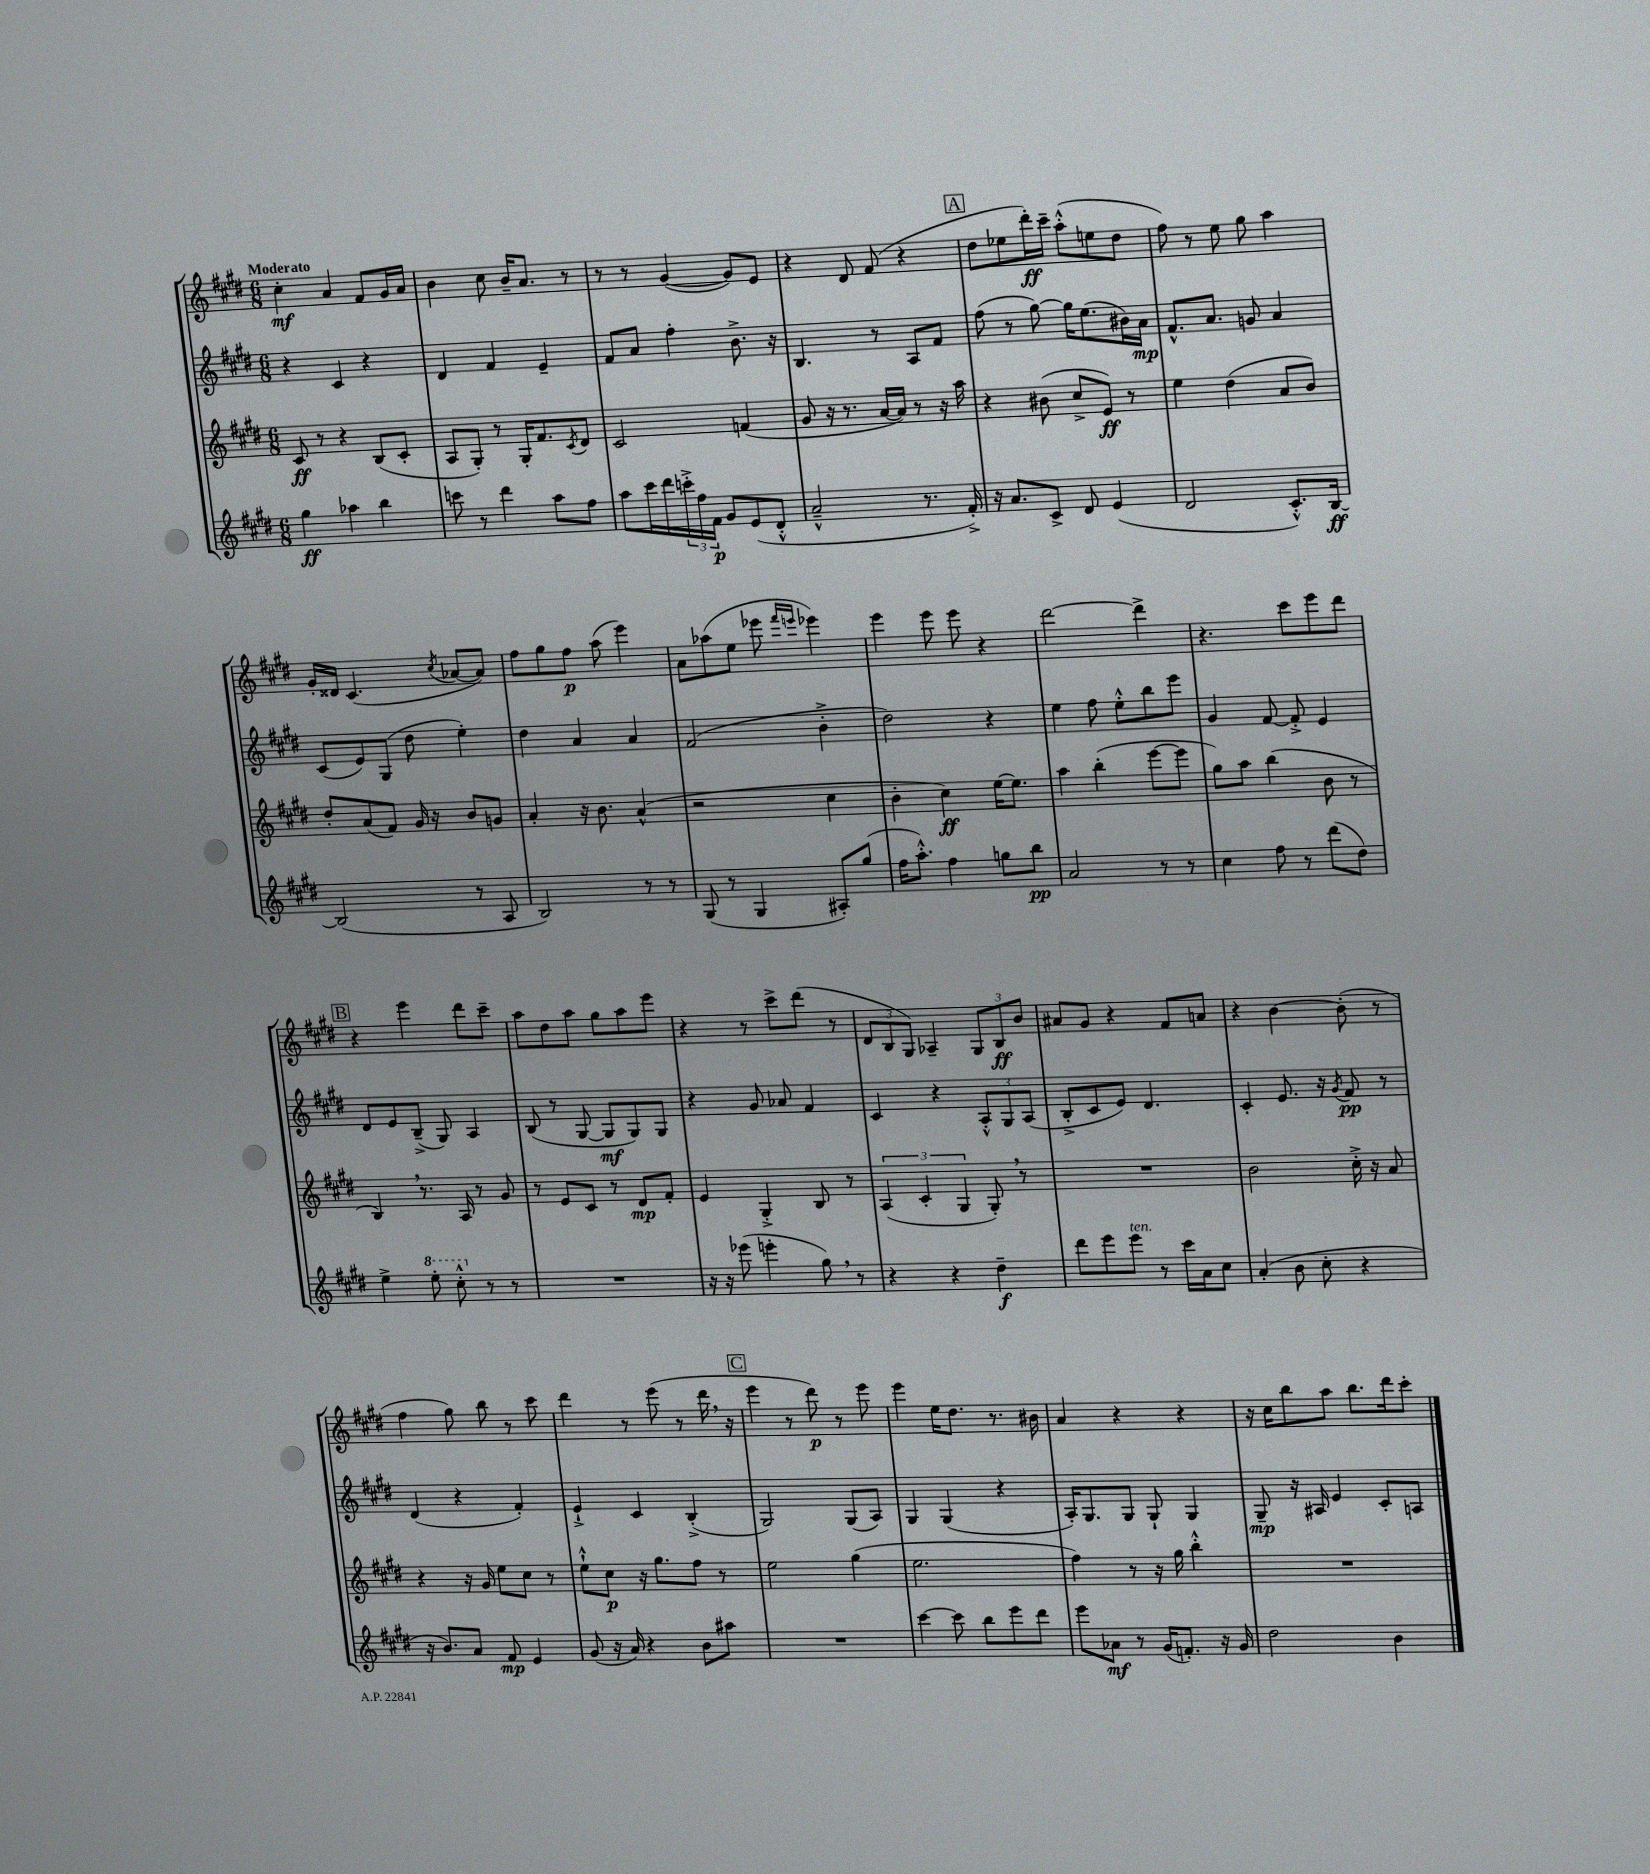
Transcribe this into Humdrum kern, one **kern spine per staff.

**kern	**kern	**kern	**kern
*staff4	*staff3	*staff2	*staff1
*clefG2	*clefG2	*clefG2	*clefG2
*k[f#c#g#d#]	*k[f#c#g#d#]	*k[f#c#g#d#]	*k[f#c#g#d#]
*M6/8	*M6/8	*M6/8	*M6/8
4gg#\	8c#/	4r	4cc#'\
.	8r	.	.
4aa-\	4r	4c#/	4a/
4bb\	(8B/L	4r	8f#/L
.	8c#'/J	.	16g#/L
.	.	.	16a/JJ
=	=	=	=
8ccc\	8A/L	4d#/	4b\
8r	8G#'/J)	.	.
4ddd#\	8r	4f#/	8cc#\
.	16G#'/LK	.	16b~/LK
.	8.f#/	.	8.a/J
8aa\L	.	4e~/	.
.	8qc#/	.	.
8ff#\J	8d#/J	.	8r
=	=	=	=
8aa\L	2c#/	8f#/L	8r
16ccc#\L	.	8a/J	8r
16ddd#\	.	.	.
24ccc'^\	.	4ff#'\	([4g#/
24ff#\	.	.	.
24f#\JJ	.	.	.
8g#/L	.	.	.
(8e/	(4f/	8.b^\	8g#/]L)
8d#'^^/J	.	.	8e/J
.	.	16r	.
=	=	=	=
2a~^^/	8g#/	4.B/	4r
.	16r	.	.
.	8.r	.	.
.	.	.	8d#/
.	[16a/LL	8r	(8f#/
.	16a/]JJ)	.	.
8.r	8r	8A/L	4r
.	16r	8f#/J	.
16f#'^/)	16aa\	.	.
=	=	=	=
16r	4r	(8ff#\	8dd#\L
8.a/L	.	.	.
.	.	8r	8ee-\
8c#^/J	(8b#\	[8gg#\)	16ddd#'\L)
.	.	.	16ccc#~\JJ
8d#/	8cc#^/L	16gg#\]LK	(8aa'^^\L
.	.	(8.ee\	.
(4e/	8e/J)	.	8ee\
.	8r	16b#\L)	8dd#\J
.	.	16a\JJ	.
=	=	=	=
2d#/	4ee\	8.f#^^/L	8ff#\)
.	.	.	8r
.	.	8.a/J	.
.	(4dd#\	.	8ee\
.	.	8g/	8gg#\
8.c#'^^/L)	8a/L	4a/	4aa\
.	8b/J)	.	.
[16B/Jk	.	.	.
=	=	=	=
(2B/]	8dd#'/L	(8c#/L	16g#'/LL
.	.	.	16d##/JJ
.	(8a/	8e/)	(4.c#/
.	8f#/J)	(8G#/J	.
.	16g#/	8dd#\	.
.	16r	.	.
.	.	.	8qcc#/
8r	8b/L	4ee'\)	[8a-/L
8A/	8g/J	.	8a-/]J)
=	=	=	=
2B/)	4a'/	4dd#\	8ff#\L
.	.	.	8gg#\
.	16r	4a/	8ff#\J
.	8.b\	.	.
.	.	.	(8aa\
8r	(4a^^/	4a/	4eee\)
8r	.	.	.
=	=	=	=
(8G#/	2r	(2f#/	8a\L
8r	.	.	(8aa-\
4G#/	.	.	8ee\J
.	.	.	8eee-\
.	.	.	16qqfff#/LL
.	.	.	16qqeee/JJ
8A#'/L)	4cc#\	4b'^\	4eee-\)
(8gg#/J	.	.	.
=	=	=	=
16ff#\LK	4b'\	2dd#\)	4eee\
8.aa'^^\J)	.	.	.
4ff#\	4cc#\)	.	8eee\
.	.	.	8eee\
8gg\L	[16ee\LK	4r	4r
.	8.ee\]J	.	.
8bb\J	.	.	.
=	=	=	=
2a/	4aa\	4ee\	[2ddd#\
.	(4bb'\	8ff#\	.
.	.	8ee'^^\L	.
8r	[8eee\L	8bb\	4ddd#^\]
8r	8eee\]J	8eee\J	.
=	=	=	=
4cc#\	8gg#\L)	4g#/	4.r
.	8aa\J	.	.
8ff#\	(4bb\	[8f#/	.
8r	.	8f#'^/]	8ccc#\L
(8ddd#\L	8b\	4e/	8eee\
8dd#\J)	8r	.	8ddd#\J
=	=	=	=
4ee^\	4B/)	8d#/L	4r
.	.	8e/	.
8eee'\	8.r	(8B~^/J	4eee\
8ccc#'^^\	.	8G#/)	.
.	16A/	.	.
8r	8r	4A/	8ddd#\L
8r	8g#/	.	8ccc#~\J
=	=	=	=
2.r	8r	(8B/	8aa\L
.	8e/L	8r	8dd#\
.	8c#/J	[8G#/	8aa\J
.	8r	8G#/]L	8gg#\L
.	8d#/L	8G#/)	8aa\
.	8f#'/J	8G#/J	8eee\J
=	=	=	=
16r	4e/	4r	4r
16r	.	.	.
(8eee-\	.	.	.
4eee'\	4G#'^/	8g#/	8r
.	.	8a-/	8ccc#^\L
8gg#\)	8B/	4f#/	(8ddd#\J
8r	8r	.	8r
=	=	=	=
4r	(6A/	4c#/	12d#/L
.	.	.	12B/
.	6c#'/	.	12G#/J)
4r	.	4r	4A-~/
.	6G#/	.	.
4dd#~\	8G#'/)	12A'^^/L	12G#/L
.	.	12G#/	12B/
.	8r	.	.
.	.	(12A/J	12b/J
=	=	=	=
8ddd#\L	2.r	8B'^/L	8a#/L
8eee\	.	8c#/	8g#/J
8eee\J	.	8e/J)	4r
8r	.	4.d#/	.
16ccc#\LL	.	.	8f#/L
16a\J	.	.	.
8cc#\J	.	.	8a/J
=	=	=	=
(4a'/	2b\	4c#'/	4r
8b\	.	8.e/	[4b\
8cc#'\	.	.	.
.	.	16r	.
.	.	8qg#/	.
4r	16cc#'^\	8f#/	(8b'\]
.	16r	.	.
.	8a/	8r	8r
=	=	=	=
16r	4r	(4d#/	4ff#\
8.b/L)	.	.	.
8a/J	16r	4r	8gg#\)
.	16g#/	.	.
8f#/	8ee\L	.	8bb\
4e/	8cc#\J	4f#'/)	8r
.	8r	.	8ccc#\
=	=	=	=
(8g#/	8ee`^^\L	4e`^/	4ddd#\
16r	8cc#\J	.	.
16a/)	.	.	.
4r	16r	4c#/	8r
.	8.gg#\L	.	.
.	.	.	(8eee\
8b\L	8ff#\J	(4B'^/	8r
8aa#\J	8r	.	16ddd#\
.	.	.	16r
=	=	=	=
2.r	2ee\	2G#/)	4eee\
.	.	.	8r
.	.	.	8ddd#\)
.	(4gg#\	(8G#/L	8r
.	.	8A/J)	8eee\
=	=	=	=
[4ccc#\	2.ee\	4G#/	4eee\
8ccc#\]	.	(4G#/	16ee\LK
.	.	.	8.dd#\J
8bb\L	.	.	.
8eee\	.	4r	8.r
8ddd#\J	.	.	.
.	.	.	16b#\
=	=	=	=
8eee\L	4ff#\)	16A'/LK)	4a/
.	.	8.G#/	.
8a-\J	.	.	.
8r	8r	8G#/J	4r
(16g#/LK	16r	8G#`/	.
8.f'/J)	16gg#\	.	.
.	4bb'^^\	4G#/	4r
16r	.	.	.
16g#/	.	.	.
=	=	=	=
2dd#\	2.r	8G#~/	16r
.	.	.	16cc#\LK
.	.	16r	8bb\
.	.	16A#/	.
.	.	4e/	8aa\J
.	.	.	8.bb\L
4b\	.	8c#'/L	.
.	.	.	16ddd#\k
.	.	8A/J	8ccc#'\J
==	==	==	==
*-	*-	*-	*-
